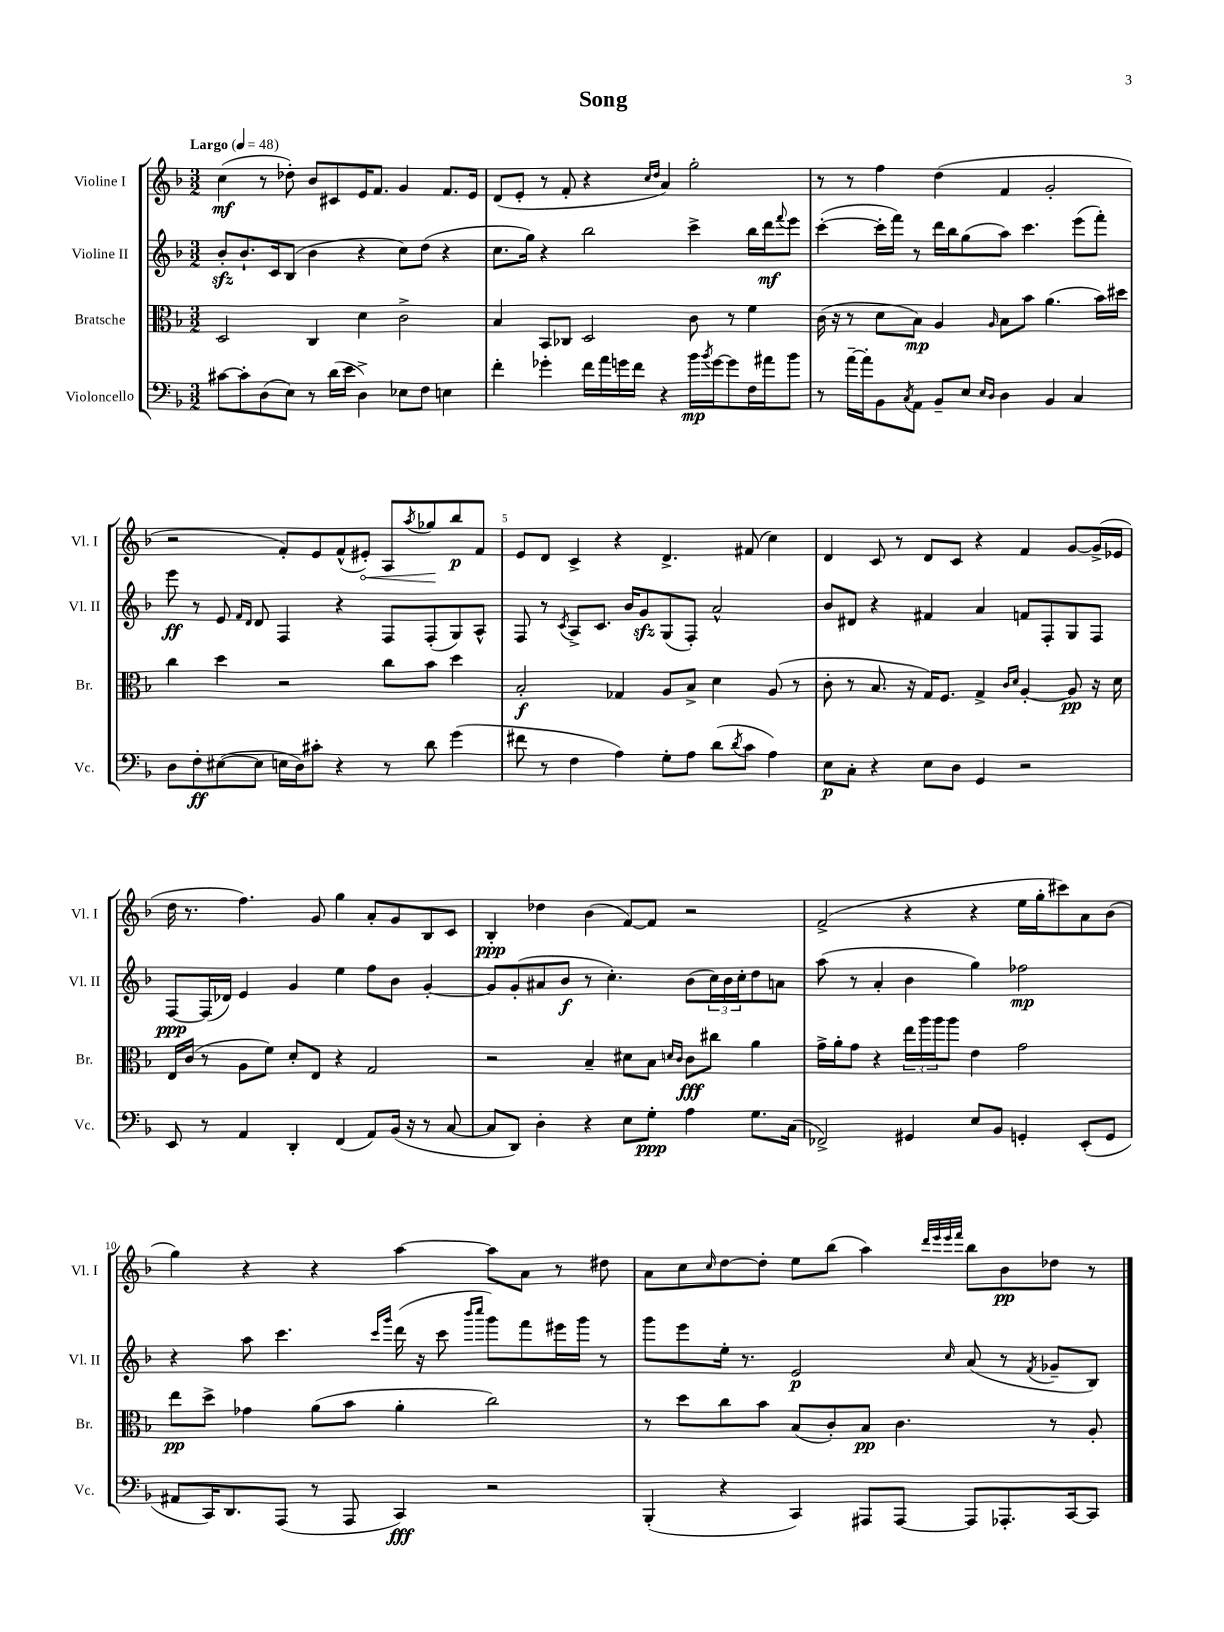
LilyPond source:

\header { title = "Song" }
<<
\new StaffGroup <<
\new Staff = "s0" \with { instrumentName = "Violine I" shortInstrumentName = "Vl. I" } {
    \clef treble \key f \major \numericTimeSignature \time 3/2 \tempo "Largo" 4 = 48
    c''4\mf( r8 des''8-.) bes'8 cis'8 e'16 f'8. g'4 f'8. e'16 |
    d'8( e'8-. r8 f'8-. r4 \grace { c''16 d''16 } a'4) g''2-. |
    r8 r8 f''4 d''4( f'4 g'2-. |
    r2 f'8-.) e'8 f'8-^( \once \override Hairpin.circled-tip = ##t eis'8-.\<) a8 \acciaccatura { a''8 } ges''8\! bes''8\p f'8 |
    e'8 d'8 c'4-> r4 d'4.-> fis'8( c''4) |
    d'4 c'8 r8 d'8 c'8 r4 f'4 g'8~ g'16->( ees'16 |
    d''16 r8. f''4.) g'8 g''4 a'8-. g'8 bes8 c'8 |
    bes4-.\ppp des''4 bes'4( f'8~) f'8 r2 |
    f'2->( r4 r4 e''16 g''16-. cis'''8) a'8 bes'8( |
    g''4) r4 r4 a''4~ a''8 a'8 r8 dis''8 |
    a'8 c''8 \grace { c''16 } d''8~ d''8-. e''8 bes''8( a''4) \grace { d'''32 e'''32 e'''32 f'''32 } bes''8 bes'8\pp des''8 r8 \bar "|." |
}
\new Staff = "s1" \with { instrumentName = "Violine II" shortInstrumentName = "Vl. II" } {
    \clef treble \key f \major \numericTimeSignature \time 3/2
    bes'8-.\sfz bes'8.-! c'16 bes8( bes'4 r4 c''8) d''8( r4 |
    c''8. g''16) r4 bes''2 c'''4-> bes''16 d'''16\mf \appoggiatura { f'''8 } e'''8 |
    c'''4~-.( c'''16-. f'''16) r8 d'''16 bes''16 g''8( a''8) c'''4. e'''8( f'''8-.) |
    e'''8\ff r8 e'8 \grace { f'16 d'16 } d'8 f4 r4 f8 f8-.( g8) a8-^ |
    f8 r8 \acciaccatura { c'8 } a8-> c'8. bes'16 g'8\sfz g8( f8-.) a'2-^ |
    bes'8 dis'8 r4 fis'4 a'4 f'8 f8-. g8 f8 |
    f8~\ppp f16( des'16) e'4 g'4 e''4 f''8 bes'8 g'4~-. |
    g'8 g'8-.( ais'8 bes'8\f r8 c''4.-.) bes'8( \tuplet 3/2 { c''16) bes'16 c''16-. } d''8 a'8 |
    a''8( r8 a'4-. bes'4 g''4) fes''2\mp |
    r4 a''8 c'''4. \grace { c'''16 g'''16 } d'''16( r16 c'''8 \grace { bes'''16 c''''16 } g'''8) f'''8 eis'''16 g'''16 r8 |
    g'''8 e'''8 e''16-. r8. e'2\p \grace { c''16 } a'8( r8 \acciaccatura { f'8 } ges'8-- bes8) \bar "|." |
}
\new Staff = "s2" \with { instrumentName = "Bratsche" shortInstrumentName = "Br." } {
    \clef alto \key f \major \numericTimeSignature \time 3/2
    d2 c4 d'4 c'2-> |
    bes4 bes,8 ces8 d2 c'8 r8 f'4 |
    c'16( r16 r8 d'8 bes8\mp) a4 \grace { a16 } bes8 bes'8 a'4.( bes'16) dis''16 |
    c''4 d''4 r2 c''8 bes'8 d''4 |
    bes2-.\f ges4 a8 bes8-> d'4 a8( r8 |
    c'8-. r8 bes8. r16 g16) f8. g4-> \grace { c'16 d'16 } a4~-. a8\pp r16 d'16 |
    e16 c'16( r8 a8 f'8) d'8-. e8 r4 g2 |
    r2 bes4-- dis'8 bes8 \grace { d'16 c'16 } c'8\fff cis''8 a'4 |
    g'16-> a'16-. g'8 r4 \tuplet 3/2 { e''16 a''16 a''16 } a''8 e'4 g'2 |
    e''8\pp d''8-> ges'4 a'8( bes'8 a'4-. c''2) |
    r8 d''8 c''8 bes'8 bes8( c'8-.) bes8\pp c'4. r8 a8-. \bar "|." |
}
\new Staff = "s3" \with { instrumentName = "Violoncello" shortInstrumentName = "Vc." } {
    \clef bass \key f \major \numericTimeSignature \time 3/2
    cis'8~ cis'8-. d8( e8) r8 d'16( e'16 d4->) ees8 f8 e4 |
    f'4-. ges'4-. f'16 a'16 g'16 f'16 r4 bes'16\mp \acciaccatura { bes'8 } g'16~ g'8 f16 ais'16 bes'8 |
    r8 a'16~-- a'16-. bes,8 \acciaccatura { c8 } a,8 bes,8-- e8 \grace { e16 d16 } d4 bes,4 c4 |
    d8 f8-.\ff eis8~( eis8 e16 d16) cis'8-. r4 r8 d'8 g'4( |
    fis'8 r8 f4 a4) g8-. a8 d'8( \acciaccatura { d'8 } c'8 a4) |
    e8\p c8-. r4 e8 d8 g,4 r2 |
    e,8 r8 a,4 d,4-. f,4( a,8) bes,16( r16 r8 c8~ |
    c8 d,8) d4-. r4 e8 g8-.\ppp a4 g8. c16( |
    fes,2->) gis,4 e8 bes,8 g,4-. e,8-.( g,8 |
    ais,8 c,16) d,8. a,,8( r8 a,,8 c,4\fff) r2 |
    bes,,4-.( r4 c,4) ais,,8 ais,,8~ ais,,8 aes,,8.-. c,16~ c,8 \bar "|." |
}
>>
>>
\layout { \context { \Score \override BarNumber.break-visibility = ##(#f #t #t) barNumberVisibility = #(every-nth-bar-number-visible 5) } }
